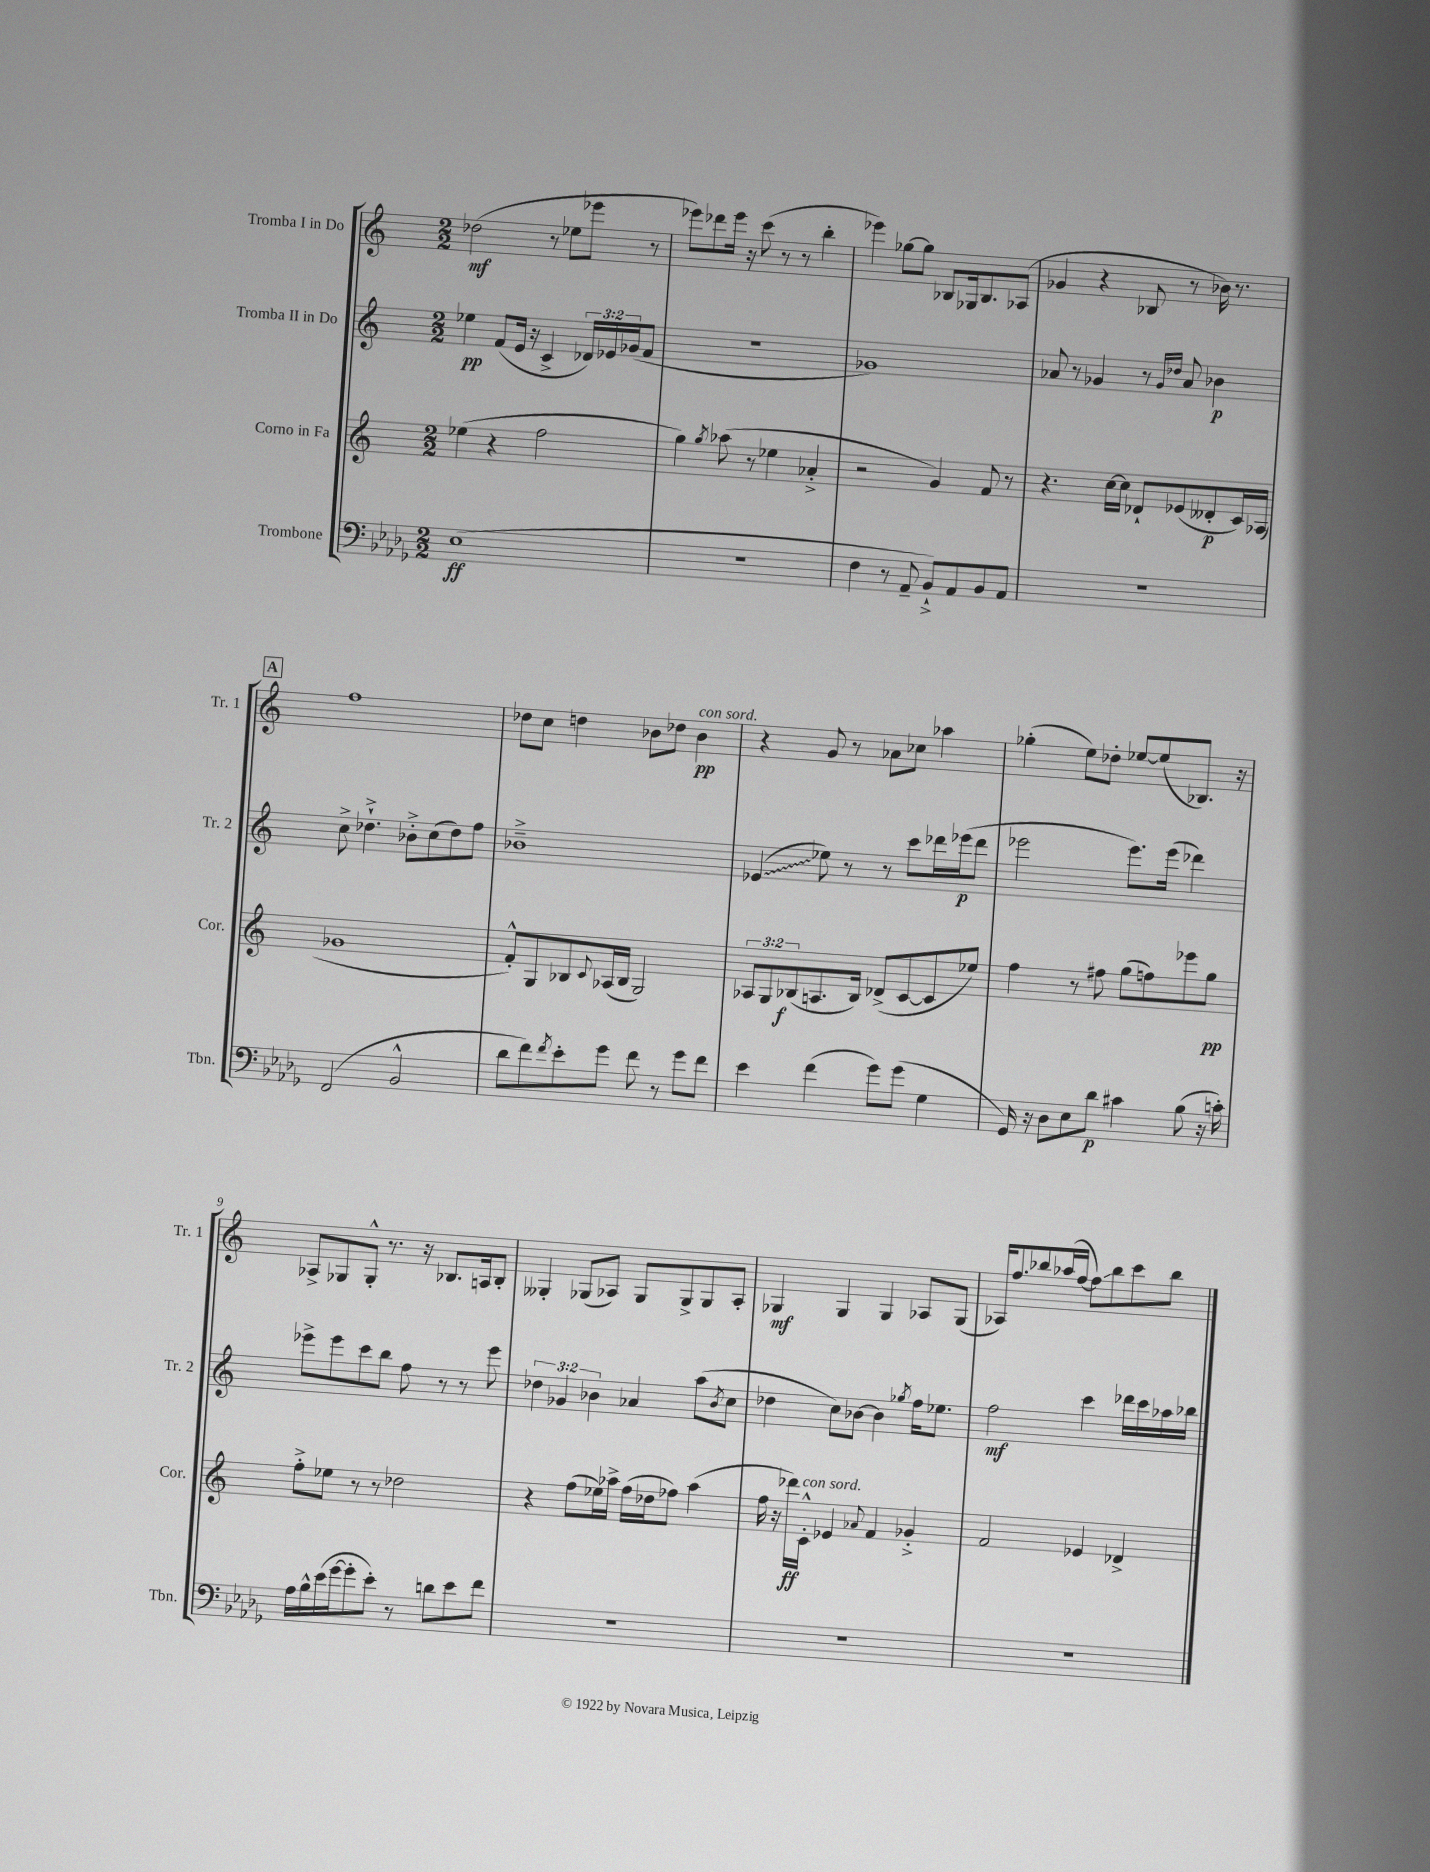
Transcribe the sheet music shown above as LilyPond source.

<<
\new StaffGroup <<
\new Staff = "s0" \with { instrumentName = "Tromba I in Do" shortInstrumentName = "Tr. 1" } {
    \clef treble \key c \major \numericTimeSignature \time 2/2
    des''2\mf( r8 ees''8 ees'''8 r8 |
    ees'''8) des'''8 ees'''16 r16 c'''8( r8 r8 b''4-. |
    ees'''4) ges''8~ ges''8 bes8 ges16 bes8. aes8( |
    ges'4 r4 bes8 r8 bes'16) r8. |
    \mark \markup { \box "A" } f''1 |
    des''8 c''8 d''4 bes'8 des''8 bes'4\pp^\markup { \italic "con sord." } |
    r4 g'8 r8 aes'8 ces''8 aes''4 |
    ges''4-.( e''8) des''8-. ees''8~ ees''8( bes8.) r16 |
    aes8-> ges8 ges8-.-^ r8. r16 bes8. a16 bes8-. |
    geses4-. ges8( aes8) ges8 ges8-> ges8 aes8-. |
    ges4\mf ges4 ges4 aes8 ges8( |
    aes16) f''8. bes''8 aes''16( f''16~ f''8\glissando) bes''8 c'''8 bes''8 \bar "|." |
}
\new Staff = "s1" \with { instrumentName = "Tromba II in Do" shortInstrumentName = "Tr. 2" } {
    \clef treble \key c \major \numericTimeSignature \time 2/2 \override Staff.TupletNumber.text = #tuplet-number::calc-fraction-text
    ees''4\pp f'8( e'16 r16 c'4-> \tuplet 3/2 { des'16) ees'16 ges'16( } f'8 |
    R1 |
    ges'1) |
    aes'8 r8 ges'4 r8 \grace { ges'16 des''16 } aes'8 bes'4\p |
    \mark \markup { \box "A" } c''8-> des''4.-!-> bes'8-.-> c''8( des''8) f''8 |
    bes'1---> |
    \once \override Glissando.style = #'zigzag ees'4\glissando( ees''8) r8 r8 c'''8 des'''16 ees'''16\p( des'''8 |
    ees'''2 ees'''8.) ees'''16( des'''4) |
    ees'''8-> ees'''8 c'''8 b''8 f''8 r8 r8 ees'''8 |
    \tuplet 3/2 { des''4 ges'4 bes'4 } aes'4 a''8( \acciaccatura { bes'8 } c''8 |
    des''4 c''8) bes'8~ bes'4 \acciaccatura { ges''8 } f''16 ees''8. |
    f''2\mf c'''4 des'''16 c'''16 aes''16 bes''16 \bar "|." |
}
\new Staff = "s2" \with { instrumentName = "Corno in Fa" shortInstrumentName = "Cor." } {
    \clef treble \key c \major \numericTimeSignature \time 2/2 \override Staff.TupletNumber.text = #tuplet-number::calc-fraction-text
    ees''4( r4 f''2 |
    g''4) \acciaccatura { g''8 } aes''8( r8 ees''4 aes'4-.-> |
    r2 g'4) f'8 r8 |
    r4. c''16~ c''16 des'8-! ees'8( deses'8-.\p c'16) aes16( |
    \mark \markup { \box "A" } ges'1 |
    f'8-.-^) g8 bes8 \appoggiatura { c'8 } aes16( bes16 g2) |
    \tuplet 3/2 { aes8 g8 bes8\f( } a8. bes16) des'8->( c'8~ c'8 ees''8) |
    f''4 r8 fis''8 g''8( f''8) ees'''8 g''8\pp |
    f''8-.-> ees''8 r8 r8 des''2 |
    r4 f''8( ees''16) aes''16-> f''16( des''16 fes''8) aes''4( |
    f''16 r16 des'''16\ff) c'16-.-^^\markup { \italic "con sord." } ees'4 \appoggiatura { aes'8 } f'4 ges'4-.-> |
    f'2 ees'4 des'4-> \bar "|." |
}
\new Staff = "s3" \with { instrumentName = "Trombone" shortInstrumentName = "Tbn." } {
    \clef bass \key des \major \numericTimeSignature \time 2/2
    ees1\ff( |
    R1 |
    f4 r8 aes,8-- bes,8-!->) aes,8 bes,8 aes,8 |
    r1 |
    \mark \markup { \box "A" } f,2( bes,2-^ |
    des'8 f'8) \acciaccatura { f'8 } ees'8-. ges'8 f'8 r8 ges'8 f'8 |
    ees'4 f'4( ges'8) ges'8( ges4 |
    ges,16) r16 des8 ees8 des'8\p cis'4 bes8( r16 c'16-.) |
    aes16 bes16-^ ees'16( ges'16~ ges'8-. ees'8-.) r8 d'8 ees'8 f'8 |
    R1 |
    R1 |
    R1 \bar "|." |
}
>>
>>
